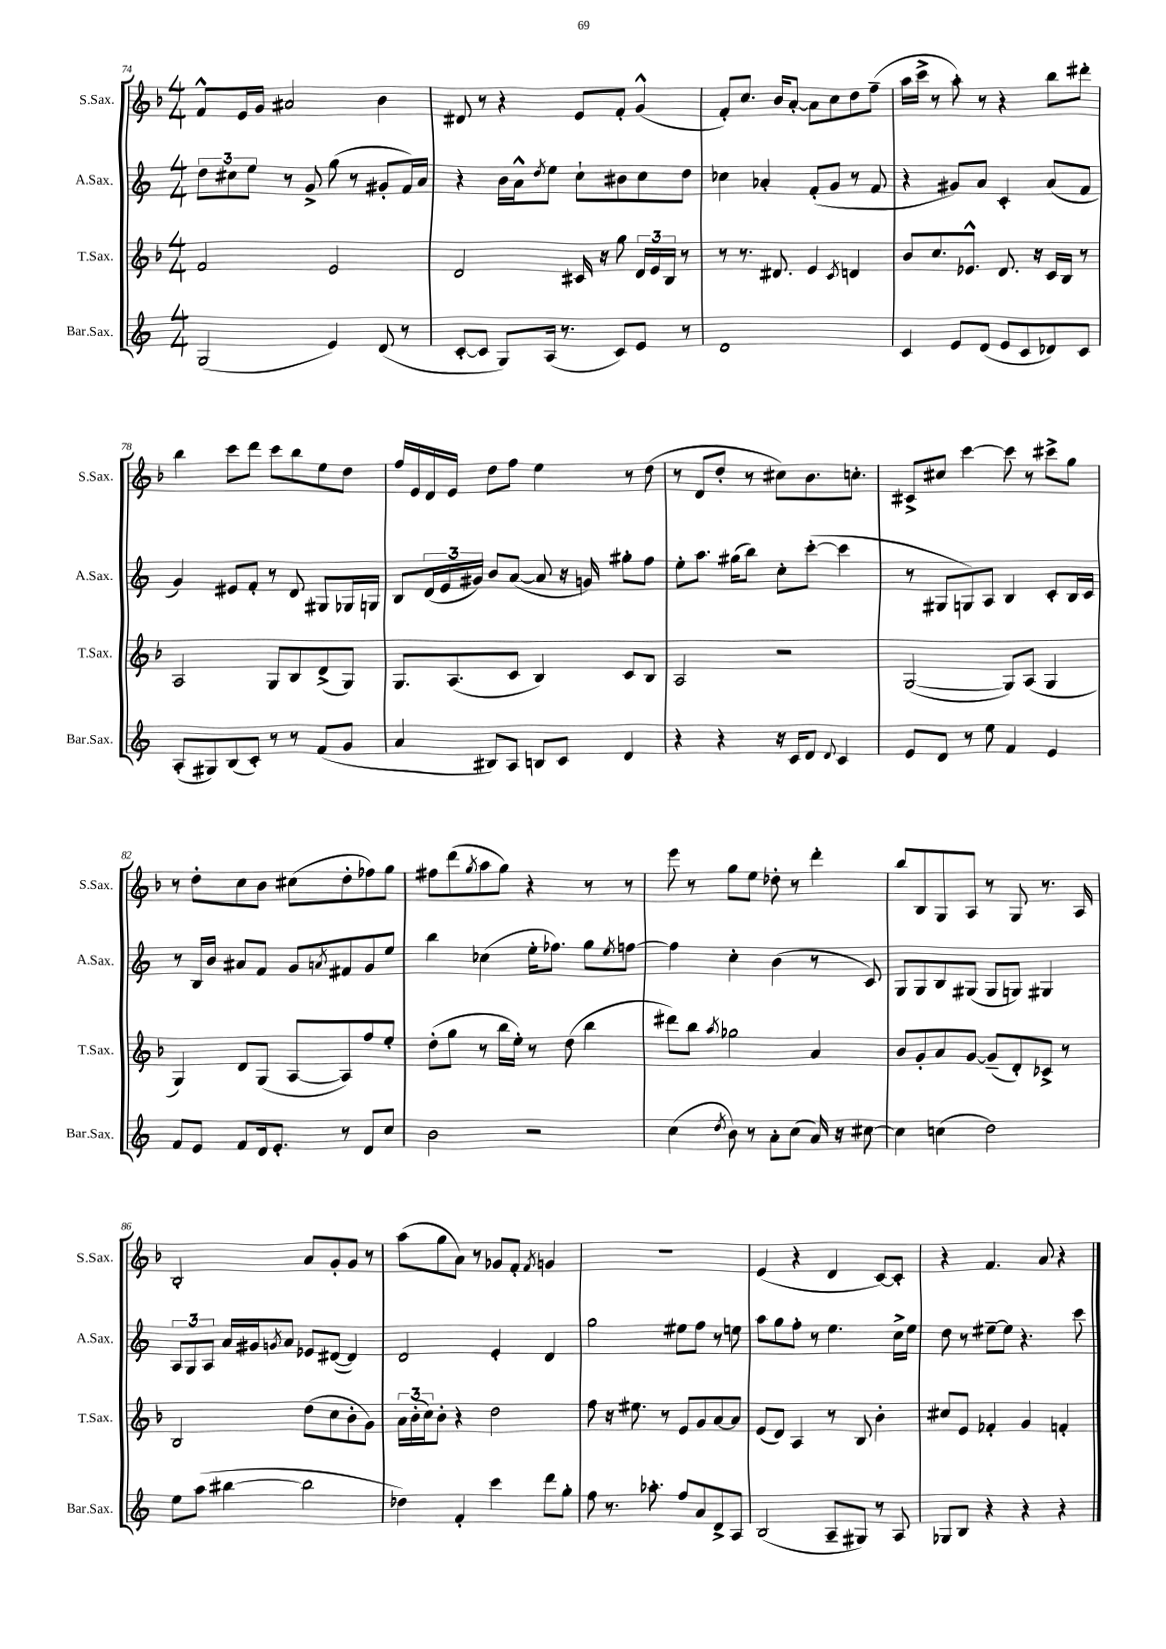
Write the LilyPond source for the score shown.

<<
\new StaffGroup <<
\new Staff = "s0" \with { instrumentName = "S.Sax." shortInstrumentName = "S.Sax." } {
    \clef treble \key f \major \numericTimeSignature \time 4/4
    f'8-^ e'16 g'16 ais'2 bes'4 |
    dis'8 r8 r4 e'8 f'8-. g'4-^( |
    f'8-.) c''8. bes'16 a'8~-. a'8 c''8 d''8 f''8--( |
    a''16 c'''16-> r8 a''8-.) r8 r4 bes''8 dis'''8-. |
    bes''4 c'''8 d'''8 c'''8 bes''8 e''8 d''8 |
    f''16 e'16 d'16 e'16 d''8 f''8 e''4 r8 d''8( |
    r8 d'8 d''8-. r8 cis''8) bes'8. c''8.-. |
    cis'8-> cis''8 c'''4~ c'''8 r8 cis'''8-> g''8 |
    r8 d''8-. c''8 bes'8 cis''8( d''8-. fes''8) g''8 |
    fis''8 d'''8( \acciaccatura { g''8 } a''8 g''8) r4 r8 r8 |
    e'''8 r8 g''8 e''8 des''8-. r8 d'''4-. |
    bes''8 bes8 g8 a8 r8 g8 r8. a16 |
    bes2-. a'8 g'8-. g'8 r8 |
    a''8( g''8 a'8) r8 ges'8 f'8-. \acciaccatura { f'8 } g'4 |
    R1 |
    e'4( r4 d'4 c'8~) c'8-. |
    r4 f'4. a'8 r4 \bar "|." |
}
\new Staff = "s1" \with { instrumentName = "A.Sax." shortInstrumentName = "A.Sax." } {
    \clef treble \key c \major \numericTimeSignature \time 4/4
    \tuplet 3/2 { d''8 cis''8 e''8 } r8 g'8-> g''8( r8 gis'8-. f'16) a'16 |
    r4 b'16 a'16-^ \acciaccatura { d''8 } e''8 c''8-! bis'8 c''8 d''8 |
    ces''4 aes'4-. f'8-.( g'8 r8 f'8 |
    r4 gis'8) a'8 c'4-. a'8( f'8 |
    g'4) eis'8 f'8-. r8 d'8 gis8 ges16 g16 |
    b8 \tuplet 3/2 { d'16( e'16 gis'16) } b'8 a'8~( a'8 r16 g'16) gis''8-. f''8 |
    e''8-. a''8. gis''16( b''8) c''8-. c'''8~-.( c'''4 |
    r8 gis8 g8) a8 b4 c'8-. b16 c'16 |
    r8 b16 b'16 ais'8 f'8 g'8 \acciaccatura { a'8 } fis'8 g'8 e''8 |
    b''4 ces''4( e''16-. fes''8.) g''8 \acciaccatura { e''8 } f''8~ |
    f''4 c''4-. b'4( r8 c'8) |
    g8 g8 b8 gis8( gis8 g8) gis4 |
    \tuplet 3/2 { a8 g8 a8 } a'16 gis'16 \acciaccatura { g'8 } a'8 ees'8 dis'8~( dis'4) |
    d'2 e'4-. d'4 |
    g''2 eis''8 f''8 r8 e''8 |
    a''8 g''8 f''8-. r8 e''4. c''16-> e''16 |
    d''8 r8 eis''8~-- eis''8 r4. c'''8 \bar "|." |
}
\new Staff = "s2" \with { instrumentName = "T.Sax." shortInstrumentName = "T.Sax." } {
    \clef treble \key f \major \numericTimeSignature \time 4/4
    f'2 e'2 |
    d'2 cis'16 r16 g''8 \tuplet 3/2 { d'16 e'16 bes16 } r8 |
    r8 r8. dis'8. e'4 \acciaccatura { c'8 } d'4 |
    bes'8 c''8. ees'8.-^ d'8. r16 c'16 bes16 r8 |
    a2 g8 bes8 d'8->( g8) |
    g8. a8.( c'8 bes4) c'8 bes8 |
    a2 r2 |
    g2~( g8) a8( g4 |
    g4) d'8 g8( a8~ a8) f''8 e''8-. |
    d''8-.( g''8 r8 bes''16 e''16-.) r8 d''8( bes''4 |
    dis'''8) bes''8 \acciaccatura { a''8 } ges''2 a'4 |
    bes'8 g'8-. a'8 g'8~ g'8--( d'8-.) ces'8-> r8 |
    bes2 d''8( c''8 bes'8-. g'8) |
    \tuplet 3/2 { a'16 bes'16-.( c''16) } bes'8-. r4 d''2 |
    f''8 r16 eis''8. r8 e'8 g'8 a'8~ a'8 |
    e'8( d'8) a4 r8 bes8 bes'4-. |
    cis''8 e'8 fes'4-. g'4 f'4-. \bar "|." |
}
\new Staff = "s3" \with { instrumentName = "Bar.Sax." shortInstrumentName = "Bar.Sax." } {
    \clef treble \key c \major \numericTimeSignature \time 4/4
    g2( e'4) d'8( r8 |
    c'8~-. c'8 g8) a16( r8. c'8) e'8 r8 |
    d'1 |
    c'4 e'8 d'8( e'8 c'8 des'8) c'8 |
    a8-.( gis8) b8( c'8-.) r8 r8 f'8( g'8 |
    a'4 bis8) a8 b8 c'8 d'4 |
    r4 r4 r16 c'16 d'8 \appoggiatura { d'8 } c'4 |
    e'8 d'8 r8 e''8 f'4 e'4 |
    f'8 e'8 f'8 d'16 e'8.-. r8 d'8 c''8 |
    b'2 r2 |
    c''4( \acciaccatura { d''8 } b'8) r8 a'8-. c''8( a'16) r16 cis''8~ |
    cis''4 c''4( d''2) |
    e''8 a''8( bis''4~ bis''2 |
    des''4) f'4-. c'''4 d'''8 g''8-. |
    f''8 r8. aes''8.-. f''8 a'8 d'8-> a8 |
    b2( a8-- gis8) r8 a8 |
    ges8 b8 r4 r4 r4 \bar "|." |
}
>>
>>
\layout { \context { \Score currentBarNumber = #74 } }
